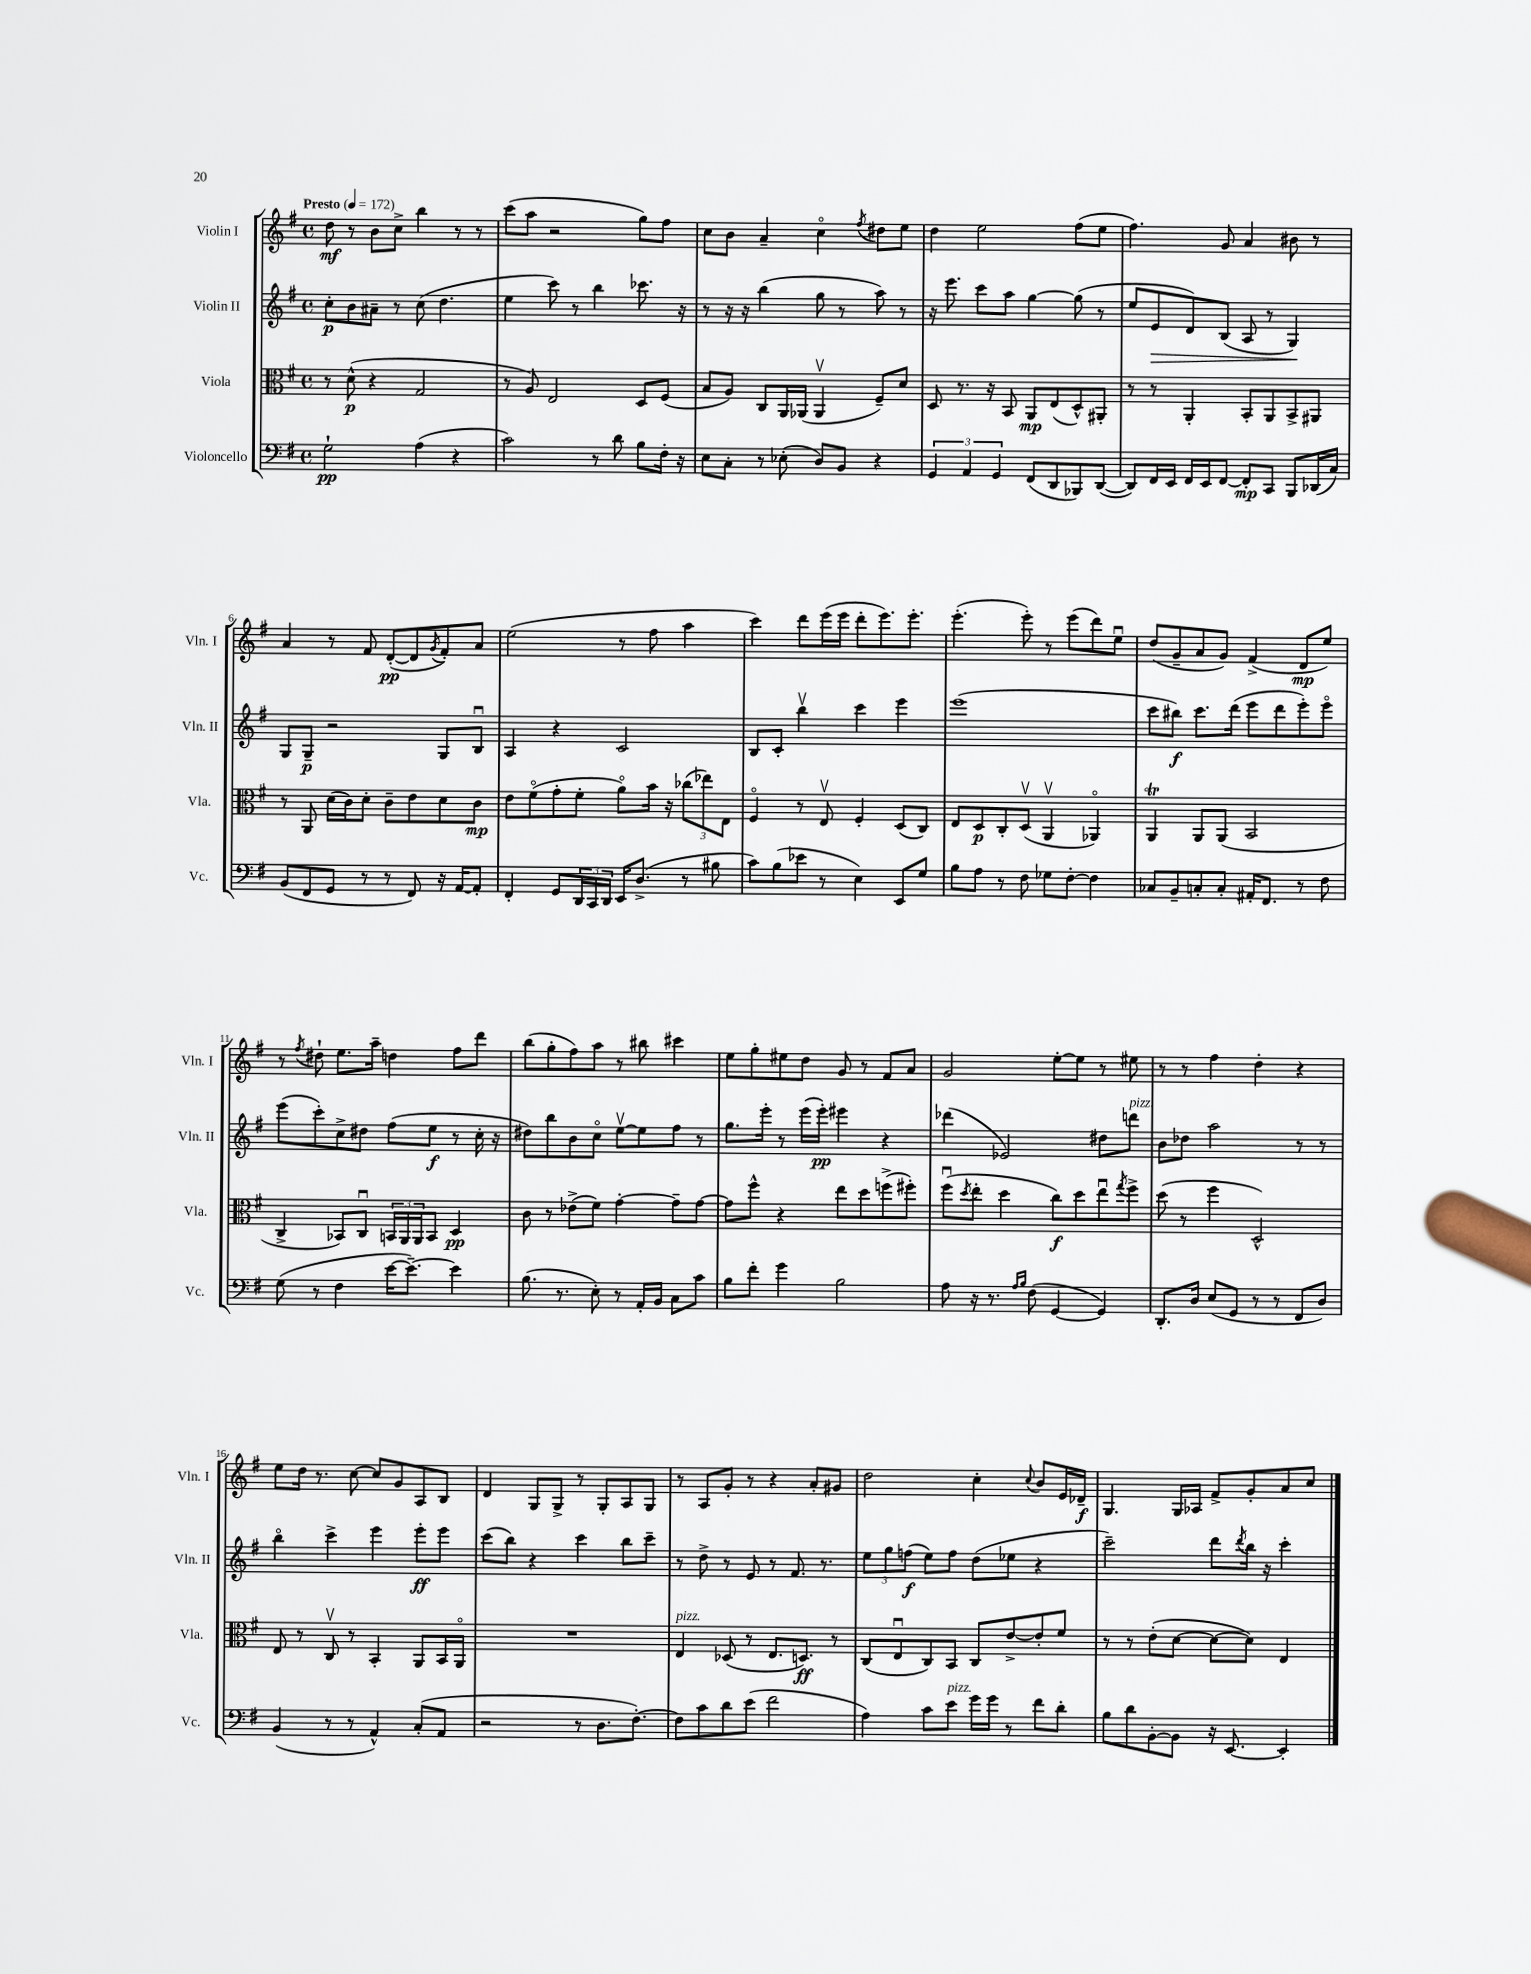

**kern	**kern	**kern	**kern
*staff4	*staff3	*staff2	*staff1
*clefF4	*clefC3	*clefG2	*clefG2
*k[f#]	*k[f#]	*k[f#]	*k[f#]
*M4/4	*M4/4	*M4/4	*M4/4
*met(c)	*met(c)	*met(c)	*met(c)
*MM172	*MM172	*MM172	*MM172
2G`	8r	8cc'	8dd
.	(8d^^	8b	8r
.	4r	8a#~	8b
.	.	8r	8cc^
(4A	2G	(8cc	4bb
.	.	4.dd	.
4r	.	.	8r
.	.	.	8r
=	=	=	=
2c)	8r	4ee	(8ccc
.	8A)	.	8aa
.	2E	8ccc)	2r
.	.	8r	.
8r	.	4bb	.
8d	.	.	.
8B	8D	8.ccc-	8gg)
16F#'	(8F#	.	8ff#
16r	.	16r	.
=	=	=	=
8E	8B	8r	8cc
8C'	8A)	16r	8b
.	.	16r	.
8r	8C	(4bb	4a~
(8E-'	16AA	.	.
.	(16AA-	.	.
8D)	4AA-v	8gg	4cco
8BB	.	8r	.
.	.	.	8qff#
4r	8F#~)	8aa)	8dd#
.	8d	8r	8ee
=	=	=	=
6GG	8D	16r	4dd
.	.	8.eee	.
.	8.r	.	.
6AA	.	.	.
.	.	8ccc	2ee
.	16r	.	.
6GG	.	.	.
.	8BB	8aa	.
(8FF#	8AA	[4gg	.
8DD	(8E	.	.
8BBB-)	8D^^)	(8gg]	(8ff#
([8DD	8AA#'	8r	8ee
=	=	=	=
8DD])	8r	8ee	4.ff#)
16FF#	8r	8e	.
16EE	.	.	.
16FF#	4AA'	8d)	.
16EE	.	.	.
[8FF#	.	(8B	8g
8FF#']	8BB'	8A	4a
8CC	8AA	8r	.
8BBB	8BB^	4G)	8b#
(16DD-	8AA#	.	8r
16C)	.	.	.
=	=	=	=
(8BB	8r	8G	4a
8FF#	8AA	8G~	.
8GG	(16d	2r	8r
.	16c)	.	.
8r	8d'	.	8f#
8r	8c~	.	([8d'
8FF#)	8e	.	8d]
.	.	.	8qg
16r	8d	8G	8f#')
[16AA	.	.	.
8AA']	8c	8Bu	8a
=	=	=	=
4FF#'	8e	4A	(2ee
.	(8f#o	.	.
8GG	8g'	4r	.
24DD	8f#'	.	.
24CC	.	.	.
24DD	.	.	.
16EE	8ao)	2c	8r
(8.D^	.	.	.
.	16b	.	8ff#
.	16r	.	.
8r	(12cc-	.	4aa
.	12ee-)	.	.
8B#	.	.	.
.	12E	.	.
=	=	=	=
8c)	4F#o	8B	4ccc)
(8B	.	8c'	.
8e-	8r	4bbv	8ddd
8r	8Ev	.	(16eee
.	.	.	16eee
4E)	4F#'	4ccc	8ddd'
.	.	.	8.eee)
8EE	(8D	4eee	.
.	.	.	8.eee'
8G	8C)	.	.
=	=	=	=
8B	8E	(1eee	(4.eee'
8A	8D	.	.
8r	8C'	.	.
8F#	(8Dv	.	8eee')
8G-	4AAv	.	8r
[8F#'	.	.	(8eee
4F#]	4AA-o)	.	8ddd)
.	.	.	8eeu
=	=	=	=
8C-	4AA	8ccc	(8dd
8BB~	.	8bb#)	8g~
8C'	8AA	8.ccc	8a
8C'	(8AA	.	8g)
.	.	(16ddd	.
16AA#'	2BB	8eee	(4f#^
8.FF#	.	.	.
.	.	8ddd	.
8r	.	8eee')	8d
8F#	.	8eeeo	8ee)
=	=	=	=
(8G	4C^	(8eee	8r
.	.	.	8qff#
8r	.	8ccc')	8dd#`
4F#	8BB-)	8cc^	8.ee
.	8Cu	8dd#	.
.	.	.	16aa~
[16e	24BB	(8ff#	4dd
.	24AA	.	.
8.e~_)	.	.	.
.	24AA	.	.
.	8BB	8ee	.
4e]	4D	8r	8ff#
.	.	16cc'	8ddd
.	.	16r	.
=	=	=	=
(8.B	8c	8dd#)	(8bb
.	8r	8bb	8gg'
8.r	.	.	.
.	(8e-^	8b	8ff#)
8E')	8f#)	8cco	8aa
8r	[4g'	[8eev	8r
16AA'	.	8ee]	8bb#
16BB	.	.	.
8C	8g~]	8ff#	4ccc#
8c	[8g	8r	.
=	=	=	=
8B	8g]	8.gg	8ee
8f#'	8ff#^^	.	8gg'
.	.	16eee'	.
4g	4r	8r	8ee#
.	.	(16eee	8dd
.	.	16eee')	.
2B	8ee	4eee#	8g
.	8dd	.	8r
.	(8ff^	4r	8f#
.	8ff#')	.	8a
=	=	=	=
8A	(8ff#u	(4ddd-	2g
.	8qdd	.	.
16r	8ee'	.	.
8.r	.	.	.
.	4dd	2e-)	.
16qqA	.	.	.
16qqB	.	.	.
(8F#	.	.	.
[4GG	8cc)	.	[8ee'
.	8dd	.	8ee]
4GG])	8eeu	8dd#	8r
.	8qgg	.	.
.	8ff#^	8ddd	8ee#
=	=	=	=
8.DD'	(8dd	8b	8r
.	8r	8dd-	8r
16D	.	.	.
(8E	4ff#	2aa	4ff#
8GG	.	.	.
8r	2D^^)	.	4dd'
8r	.	.	.
8FF#	.	8r	4r
8D)	.	8r	.
=	=	=	=
(4BB	8E	4bbo	8ee
.	8r	.	16dd
.	.	.	8.r
8r	8Cv	4ccc^	.
8r	8r	.	[8cc
4AA^^)	4BB'	4eee	8cc]
.	.	.	8g
(8C'	8AA	8eee'	8A
8AA	16BB	8eee	8B
.	16AAo	.	.
=	=	=	=
2r	1r	(8ccc	4d
.	.	8bb)	.
.	.	4r	8G
.	.	.	8G^
8r	.	4ccc	8r
8.D	.	.	8G'
.	.	8bb	8A
[8.F#')	.	.	.
.	.	8ccc~	8G
=	=	=	=
8F#]	4E	8r	8r
8c	.	8dd^	8A
8d	(8D-	8r	8g'
(8e	8r	8e	8r
2f#	8.E	8r	4r
.	.	8.f#	.
.	8.D)	.	.
.	.	.	8a'
.	.	8.r	.
.	8r	.	8g#
=	=	=	=
4A)	(8C	12ee	2dd
.	.	12gg	.
.	8Eu	.	.
.	.	(12ff	.
8c	8C)	8ee)	.
8e	8BB	8ff	.
16g	8C	(8dd	4cc'
16g	.	.	.
8r	[8e^	8ee-	.
.	.	.	8qqcc
8f#	8e']	4r	8b
8d'	8f#	.	16e
.	.	.	16d-~
=	=	=	=
8B	8r	2ccc~)	4.G
8d	8r	.	.
[8BB'	(8e'	.	.
8BB]	[8d	.	16G
.	.	.	16A-
16r	8d_	8ddd	8f#^
[8.EE	.	.	.
.	.	8qddd	.
.	8d])	16bb	8g'
.	.	16r	.
4EE']	4E	4ccc'	8a
.	.	.	8cc
==	==	==	==
*-	*-	*-	*-
